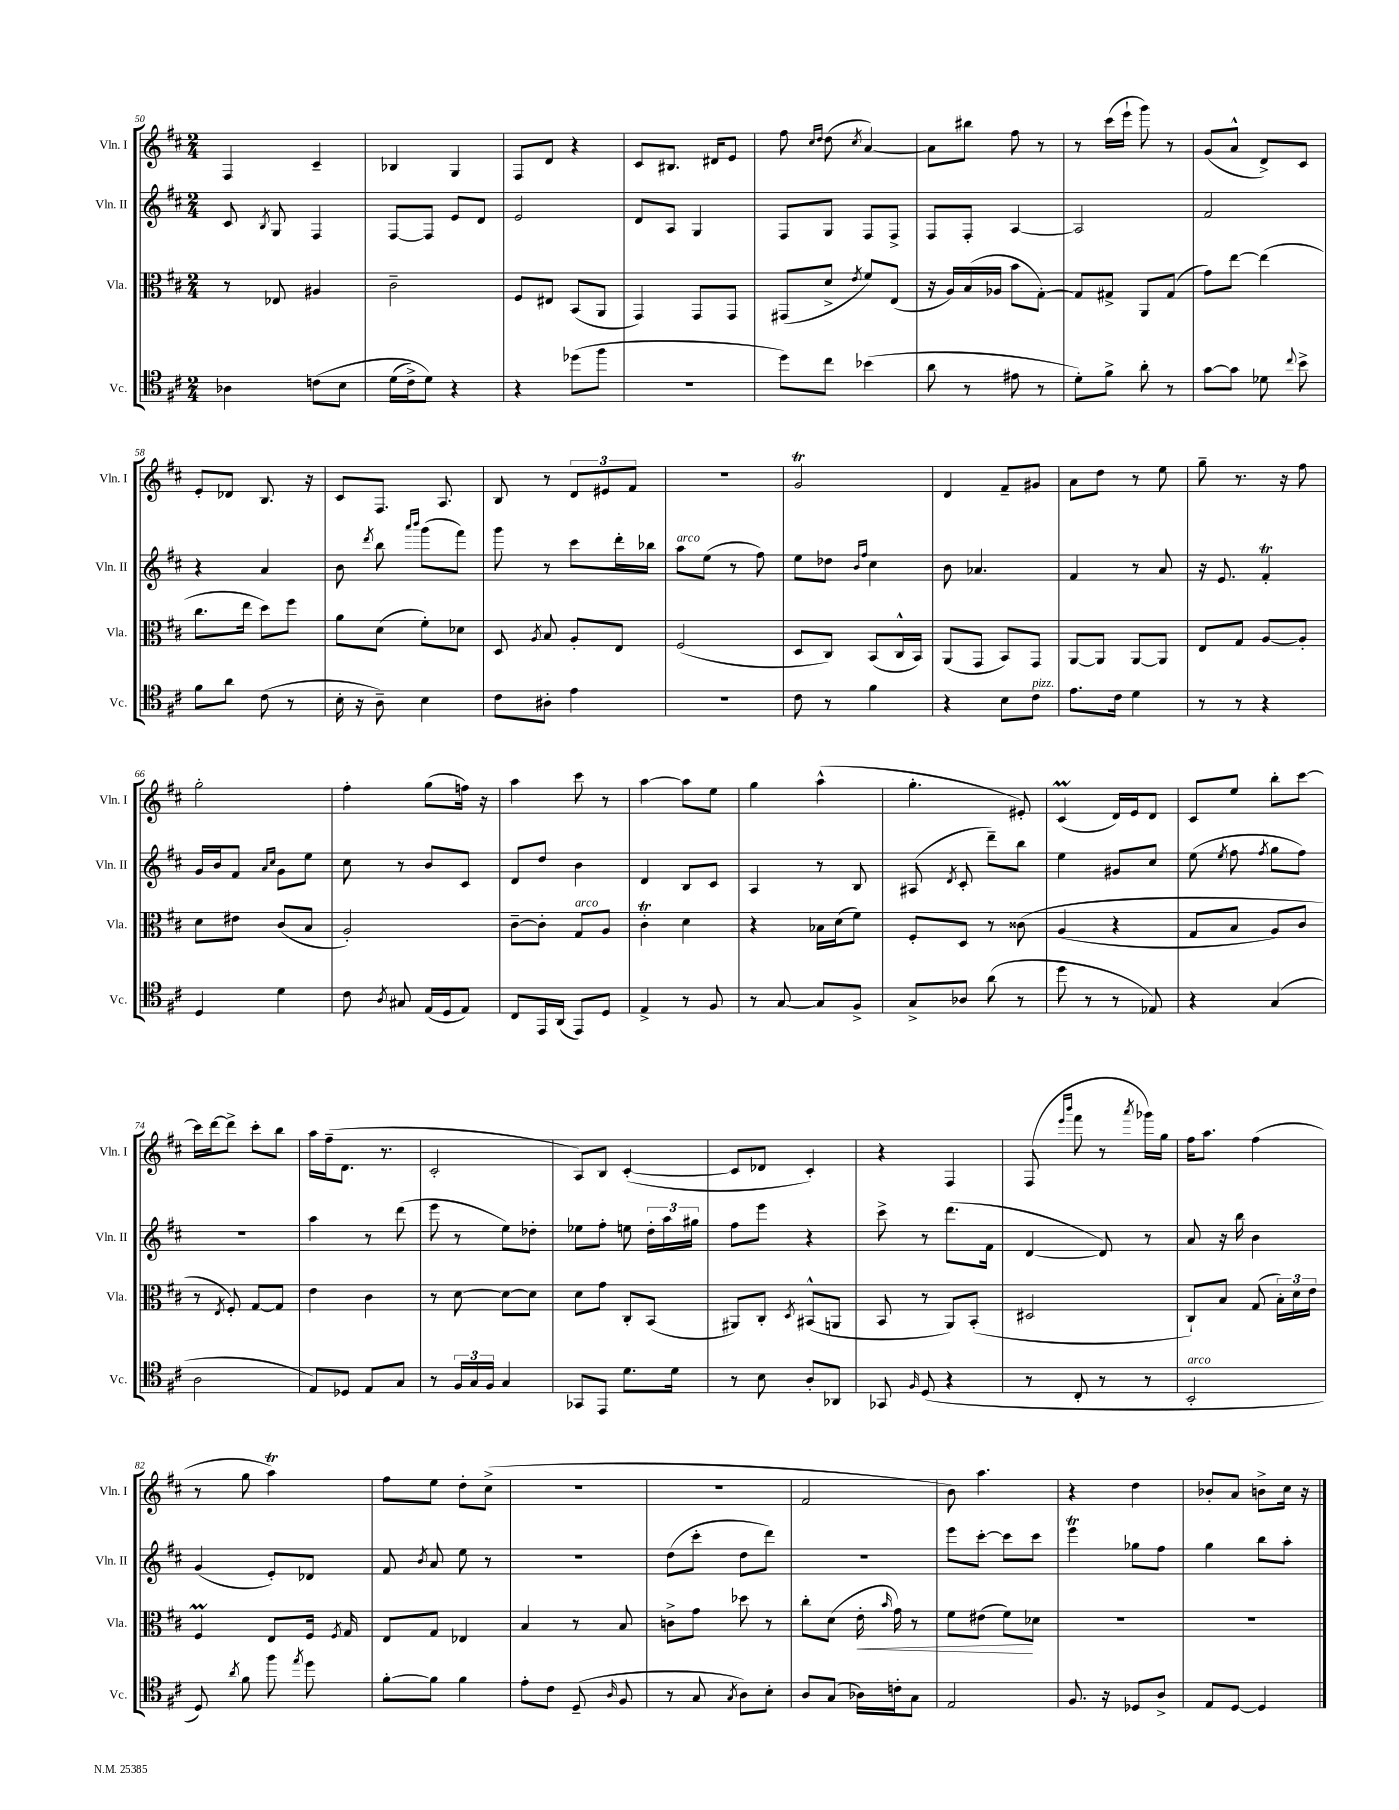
<<
\new StaffGroup <<
\new Staff = "s0" \with { instrumentName = "Vln. I" shortInstrumentName = "Vln. I" } {
    \clef treble \key d \major \numericTimeSignature \time 2/4
    \autoBeamOff fis4 cis'4-- |
    bes4 g4 |
    fis8[ d'8] r4 |
    cis'8[ bis8.] dis'16[ e'8] |
    fis''8 \grace { cis''16[ d''16] } d''8( \acciaccatura { cis''8 } a'4~) |
    a'8[ bis''8] fis''8 r8 |
    r8 cis'''16[( e'''16]-! g'''8) r8 |
    g'8[( a'8]-^ d'8[->) cis'8] |
    e'8[-. des'8] b8. r16 |
    cis'8[ fis8.] a8. |
    b8 r8 \tuplet 3/2 { d'8[ eis'8 fis'8] } |
    r2 |
    g'2\trill |
    d'4 fis'8[-- gis'8] |
    a'8[ d''8] r8 e''8 |
    g''8-- r8. r16 fis''8 |
    g''2-. |
    fis''4-. g''8[( f''16]) r16 |
    a''4 cis'''8 r8 |
    a''4~ a''8[ e''8] |
    g''4 a''4-^( |
    g''4.-. eis'8-.) |
    cis'4\prall( d'16[) e'16 d'8] |
    cis'8[ e''8] b''8[-. cis'''8]~ |
    cis'''16[ d'''16~ d'''8]-> cis'''8[-. b''8] |
    a''16[ fis''16--( d'8.] r8. |
    cis'2-. |
    a8[) b8] cis'4~-.( |
    cis'8[ des'8] cis'4-.) |
    r4 fis4 |
    fis8( \grace { e'''16[ b'''16] } fis'''8 r8 \acciaccatura { a'''8 } ges'''16[) g''16] |
    fis''16[ a''8.] fis''4( |
    r8 g''8 a''4\trill) |
    fis''8[ e''8] d''8[-. cis''8]->( |
    r2 |
    r2 |
    fis'2 |
    b'8) a''4. |
    r4 d''4 |
    bes'8[-. a'8] b'8[-> cis''16] r16 \bar "|." |
}
\new Staff = "s1" \with { instrumentName = "Vln. II" shortInstrumentName = "Vln. II" } {
    \clef treble \key d \major \numericTimeSignature \time 2/4
    \autoBeamOff cis'8 \acciaccatura { b8 } g8 fis4 |
    fis8[~ fis8] e'8[ d'8] |
    e'2 |
    d'8[ a8] g4 |
    fis8[ g8] fis8[ fis8]-> |
    fis8[ fis8]-. a4~ |
    a2 |
    fis'2 |
    r4 a'4 |
    b'8 \acciaccatura { d'''8 } b''8 \grace { a'''16[ b'''16] } g'''8[( fis'''8]) |
    g'''8 r8 cis'''8[ d'''16-. bes''16] |
    a''8[^\markup { \italic "arco" } e''8]( r8 fis''8) |
    e''8[ des''8] \grace { b'16[ fis''16] } cis''4 |
    b'8 aes'4. |
    fis'4 r8 a'8 |
    r16 e'8. fis'4-.\trill |
    g'16[ b'16 fis'8] \grace { a'16[ cis''16] } g'8[ e''8] |
    cis''8 r8 b'8[ cis'8] |
    d'8[ d''8] b'4 |
    d'4 b8[ cis'8] |
    a4 r8 b8 |
    ais8( \acciaccatura { d'8 } cis'8-. d'''8[--) b''8] |
    e''4 gis'8[ cis''8] |
    e''8( \acciaccatura { e''8 } fis''8 \acciaccatura { fis''8 } g''8[ fis''8]) |
    R2 |
    a''4 r8 d'''8( |
    e'''8 r8 e''8[) des''8]-. |
    ees''8[ fis''8]-. e''8 \tuplet 3/2 { d''16[-. a''16 gis''16] } |
    fis''8[ e'''8] r4 |
    cis'''8-> r8 d'''8.[( fis'16] |
    d'4~ d'8) r8 |
    a'8 r16 b''16 b'4 |
    g'4( e'8[-.) des'8] |
    fis'8 \acciaccatura { b'8 } a'8 e''8 r8 |
    R2 |
    d''8[( cis'''8]-. d''8[ d'''8]) |
    r2 |
    e'''8[ cis'''8]~-. cis'''8[ cis'''8] |
    e'''4\trill ges''8[ fis''8] |
    g''4 b''8[ a''8]-. \bar "|." |
}
\new Staff = "s2" \with { instrumentName = "Vla." shortInstrumentName = "Vla." } {
    \clef alto \key d \major \numericTimeSignature \time 2/4
    \autoBeamOff r8 ees8 ais4 |
    cis'2-- |
    fis8[ eis8] b,8[( a,8] |
    g,4) g,8[ g,8] |
    gis,8[( d'8]-> \acciaccatura { e'8 } fis'8[) e8]( |
    r16 a16[) b16( aes16] b'8[ g8]~-.) |
    g8[ gis8]-> a,8[ gis8]( |
    g'8[) e''8]~ e''4( |
    cis''8.[ e''16] d''8[) fis''8] |
    a'8[ d'8]( fis'8[-.) des'8] |
    d8 \acciaccatura { a8 } b8 a8[-. e8] |
    fis2( |
    d8[ cis8]) b,8[( cis16-^ b,16]) |
    a,8[( g,8] b,8[) g,8] |
    a,8[~ a,8] a,8[~ a,8] |
    e8[ g8] a8[~ a8]-. |
    d'8[ eis'8] cis'8[( b8] |
    a2-.) |
    cis'8[~-- cis'8]-. g8[^\markup { \italic "arco" } a8] |
    cis'4-.\trill d'4 |
    r4 bes16[ d'16( fis'8]) |
    fis8[-. d8] r8 cisis'8\( |
    a4( r4 |
    g8[ b8] a8[) cis'8] |
    r8 \acciaccatura { e8 } fis8-.\) g8[~ g8] |
    e'4 cis'4 |
    r8 d'8~ d'8[~ d'8] |
    d'8[ g'8] cis8[-. b,8]( |
    ais,8[) cis8]-. \acciaccatura { d8 } bis,8[-^( a,8] |
    b,8 r8 a,8[) b,8]-.( |
    dis2 |
    cis8[-!) b8] g8( \tuplet 3/2 { b16[-.) d'16 e'16] } |
    fis4\prall e8[ fis16] \acciaccatura { fis8 } g16 |
    e8[ g8] ees4 |
    b4 r8 b8 |
    c'8[-> g'8] des''8 r8 |
    cis''8[-. d'8]( e'16-.\< \grace { b'16 } g'16) r8 |
    fis'8[ eis'8]( fis'8[\!) des'8] |
    R2 |
    R2 \bar "|." |
}
\new Staff = "s3" \with { instrumentName = "Vc." shortInstrumentName = "Vc." } {
    \clef tenor \key d \major \numericTimeSignature \time 2/4
    \autoBeamOff aes4 c'8[\( b8] |
    d'16[( cis'16->) d'8]\) r4 |
    r4 des''8[( fis''8] |
    R2 |
    d''8[) cis''8] bes'4( |
    a'8 r8 eis'8 r8 |
    d'8[-.) fis'8]-> a'8-. r8 |
    g'8[~ g'8] des'8 \appoggiatura { cis''8 } b'8-> |
    fis'8[ a'8] cis'8( r8 |
    b16-. r16 a8--) b4 |
    cis'8[ ais8]-. e'4 |
    R2 |
    cis'8 r8 fis'4 |
    r4 b8[ cis'8]^\markup { \italic "pizz." } |
    e'8.[ cis'16] d'4 |
    r8 r8 r4 |
    d4 d'4 |
    cis'8 \acciaccatura { a8 } gis8 e16[( d16 e8]) |
    cis8[ e,16 a,16]( e,8[) d8] |
    e4-> r8 fis8 |
    r8 g8~ g8[ fis8]-> |
    g8[-> aes8] a'8( r8 |
    d''8 r8 r8 ees8) |
    r4 g4( |
    a2 |
    e8[) des8] e8[ g8] |
    r8 \tuplet 3/2 { fis16[ g16 fis16] } g4 |
    ges,8[ e,8] d'8.[ d'16] |
    r8 b8 a8[-. aes,8] |
    ges,8 \grace { fis16 } d8( r4 |
    r8 cis8-. r8 r8 |
    b,2-.^\markup { \italic "arco" } |
    d8) \acciaccatura { a'8 } fis'8 fis''8 \acciaccatura { e''8 } d''8 |
    fis'8[~-. fis'8] fis'4 |
    e'8[-. cis'8] d8--( \grace { a16 } fis8 |
    r8 g8 \acciaccatura { g8 } a8[) b8]-. |
    a8[ g8]( aes16[) c'16-. g8] |
    e2 |
    fis8. r16 des8[ a8]-> |
    e8[ d8]~ d4 \bar "|." |
}
>>
>>
\layout { \context { \Score currentBarNumber = #50 } }
